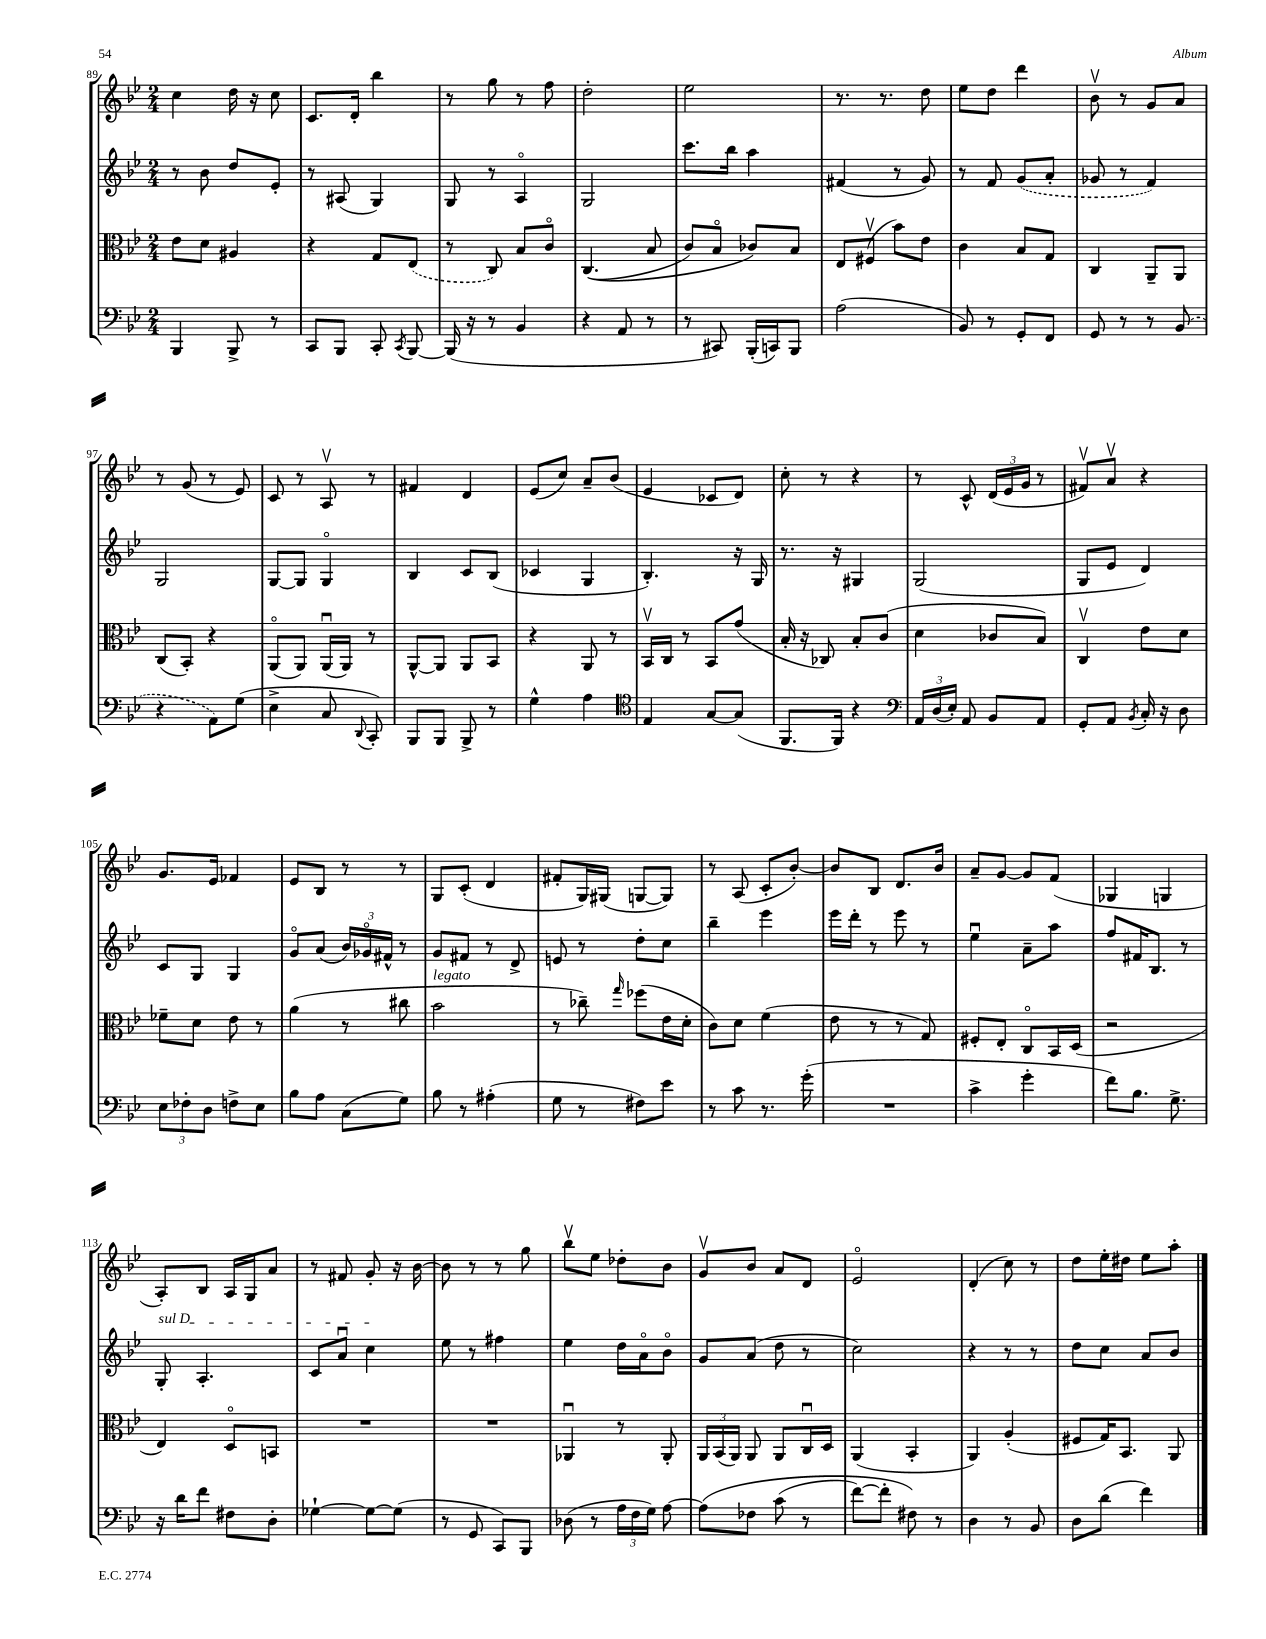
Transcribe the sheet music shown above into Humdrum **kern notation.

**kern	**kern	**kern	**kern
*part4	*part3	*part2	*part1
*staff4	*staff3	*staff2	*staff1
*clefF4	*clefC3	*clefG2	*clefG2
*k[b-e-]	*k[b-e-]	*k[b-e-]	*k[b-e-]
*M2/4	*M2/4	*M2/4	*M2/4
=89	=89	=89	=89
4BBB-/	8e-\L	8r	4cc\
.	8d\J	8b-\	.
8BBB-^/	4A#X/	8dd/L	16dd\
.	.	.	16r
8r	.	8e-'/J	8cc\
=90	=90	=90	=90
8CC/L	4r	8r	8.c/L
8BBB-/J	.	(8A#X/	.
.	.	.	16d'/Jk
8CC'/	8G/L	4G/)	4bb-\
8qCC/	.	.	.
[8BBB-/	(8E-/J	.	.
=91	=91	=91	=91
(16BBB-/]	8r	8G/	8r
16r	.	.	.
8r	8C/)	8r	8gg\
4BB-/	8B-/L	4A/	8r
.	8c/J	.	8ff\
=92	=92	=92	=92
4r	((4.C/	2G/	2dd'\
8AA/	.	.	.
8r	8B-/	.	.
=93	=93	=93	=93
8r	8c/L)	8.ccc\L	2ee-\
8CC#X/)	8B-/J	.	.
.	.	16bb-\Jk	.
(16BBB-'/LL	8c-X/L)	4aa\	.
16CCn/J)	.	.	.
8BBB-/J	8B-/J	.	.
=94	=94	=94	=94
(2A\	8E-/L	(4f#X/	8.r
.	(8F#Xv/J	.	.
.	.	.	8.r
.	8b-\L)	8r	.
.	8e-\J	8g/)	8dd\
=95	=95	=95	=95
8BB-/)	4c\	8r	8ee-\L
8r	.	8f/	8dd\J
8GG'/L	8B-/L	(8g/L	4ddd\
8FF/J	8G/J	8a'/J	.
=96	=96	=96	=96
8GG/	4C/	8g-X/	8b-v\
8r	.	8r	8r
8r	8AA~/L	4f/)	8g/L
(8BB-/	8AA/J	.	8a/J
!!LO:LB:g=z
=97	=97	=97	=97
4r	(8C/L	2G/	8r
.	8BB-'/J)	.	(8g/
8AA\L)	4r	.	8r
(8G\J	.	.	8e-/)
=98	=98	=98	=98
4E-^\	(8AA/L	[8G/L	8c/
.	8AA/J)	8G/J]	8r
8C/	(16AAu/LL	4G/	8Av/
.	16AA/JJ)	.	.
8qqDD/	.	.	.
8CC'/)	8r	.	8r
=99	=99	=99	=99
8BBB-/L	[8AA^^/L	4B-/	4f#X/
8BBB-/J	8AA/J]	.	.
8BBB-^/	8AA/L	8c/L	4d/
8r	8BB-/J	(8B-/J	.
=100	=100	=100	=100
4G^^\	4r	4c-X/	(8e-/L
.	.	.	8cc/J)
4A\	8AA/	4G/	8a~/L
.	8r	.	(8b-/J
=101	=101	=101	=101
*clefC4	*	*	*
4E-/	16BB-v/LL	4.B-'/)	4e-/
.	16C/JJ	.	.
.	8r	.	.
[8G/L	8BB-/L	.	8c-X/L
(8G/J]	(8g/J	16r	8d/J)
.	.	16G/	.
=102	=102	=102	=102
8.FF/L	16B-'/	8.r	8cc'\
.	16r	.	.
.	8C-X/)	.	8r
16FF/Jk)	.	16r	.
4r	8B-'/L	4G#X/	4r
.	(8c/J	.	.
=103	=103	=103	=103
*clefF4	*	*	*
24AA/LL	4d\	(2G/	8r
(24D/	.	.	.
24E-'/JJ)	.	.	.
8AA/	.	.	8c^^/
8BB-/L	8c-X/L	.	(24d/LL
.	.	.	24e-/
.	.	.	24g/JJ
8AA/J	8B-/J)	.	8r
=104	=104	=104	=104
8GG'/L	4Cv/	8G/L	8f#Xv/L)
8AA/J	.	8e-/J	8av/J
8qBB-/	.	.	.
16C'/	8e-\L	4d/)	4r
16r	.	.	.
8D\	8d\J	.	.
!!LO:LB:g=z
=105	=105	=105	=105
12E-\L	8f-X~\L	8c/L	8.g/L
12F-X'\	.	.	.
.	8d\J	8G/J	.
12D\J	.	.	.
.	.	.	16e-/Jk
8Fn^\L	8e-\	4G/	4f-X/
8E-\J	8r	.	.
=106	=106	=106	=106
8B-\L	(4a\	8g/L	8e-/L
8A\J	.	(8a/J	8B-/J
(8C\L	8r	24b-/LL)	8r
.	.	24g-X/	.
.	.	24f#X^^/JJ	.
8G\J)	8cc#X\	8r	8r
=107	=107	=107	=107
!	!LO:TX:a:i:t=legato	!	!
8B-\	2b-\	8g/L	8G/L
8r	.	8f#X/J	(8c'/J
(4A#X'\	.	8r	4d/
.	.	8d^/	.
=108	=108	=108	=108
8G\	8r	8en/	8f#X'/L
8r	8cc-X~\)	8r	16G/L)
.	.	.	(16G#X/JJ
.	16qqgg/	.	.
8F#X\L)	(8ff-X\L	8dd'\L	[8Gn/L
8e-\J	16e-\L	8cc\J	8G/J])
.	16d'\JJ	.	.
=109	=109	=109	=109
8r	8c\L)	4bb-~\	8r
8c\	8d\J	.	(8A/
8.r	(4f\	4eee-\	8c'/L
.	.	.	[8b-'/J)
(16g'\	.	.	.
=110	=110	=110	=110
2r	8e-\	16eee-\LL	8b-/L]
.	.	16ddd'\JJ	.
.	8r	8r	8B-/J
.	8r	8eee-\	8.d/L
.	8G/)	8r	.
.	.	.	16b-/Jk
=111	=111	=111	=111
4c^\	8F#X'/L	4ee-u\	8a~/L
.	8E-'/J	.	[8g/J
4g'\	8C/L	8a~\L	8g/L]
.	16BB-/L	8aa\J	(8f/J
.	(16D/JJ	.	.
=112	=112	=112	=112
8f\L)	2r	8ff/L	4G-X/
8.B-\J	.	16f#X/K	.
.	.	8.B-/J	.
.	.	.	4Gn/
8.G^\	.	.	.
.	.	8r	.
!!LO:LB:g=z
=113	=113	=113	=113
!	!	!LO:TX:a:i:t=sul D	!
16r	4E-/)	8G'/	8A'/L)
16d\KL	.	.	.
8f\J	.	4.A'/	8B-/J
8F#X\L	8D/L	.	16A/LL
.	.	.	16G/J
8D'\J	8BBn/J	.	8a/J
=114	=114	=114	=114
[4G-X`\	2r	8c/L	8r
.	.	8au/J	8f#X/
8G-\L_	.	4cc\	8g'/
(8G-\J]	.	.	16r
.	.	.	[16b-\
=115	=115	=115	=115
8r	2r	8ee-\	8b-\]
8GG/	.	8r	8r
8CC/L)	.	4ff#X\	8r
8BBB-/J	.	.	8gg\
=116	=116	=116	=116
(8D-X\	4AA-Xu/	4ee-\	8bb-v\L
8r	.	.	8ee-\J
24A\LL	8r	16dd\LL	8dd-X'\L
24F\	.	.	.
.	.	16a\J	.
24G\JJ)	.	.	.
[8A\	8AA-'/	8b-\J	8b-\J
=117	=117	=117	=117
(8A\L]	24AA/LL	8g/L	8gv/L
.	(24BB-/	.	.
.	24AA/JJ)	.	.
8F-X\J	8AA/	(8a/J	8b-/J
(8c\	8AA/L	8dd\	8a/L
8r	16Cu/L	8r	8d/J
.	16D/JJ	.	.
=118	=118	=118	=118
[8f\L)	(4AA/	2cc\)	2e-/
8f'\J]	.	.	.
8F#X\)	4BB-'/	.	.
8r	.	.	.
=119	=119	=119	=119
4D\	4AA/)	4r	(4d'/
8r	(4A'/	8r	8cc\)
8BB-/	.	8r	8r
=120	=120	=120	=120
8D\L	8F#X/L	8dd\L	8dd\L
(8d\J	16G/K)	8cc\J	16ee-'\L
.	8.BB-/J	.	16dd#X\JJ
4f\)	.	8a/L	8ee-\L
.	8AA/	8b-/J	8aa'\J
==	==	==	==
*-	*-	*-	*-
